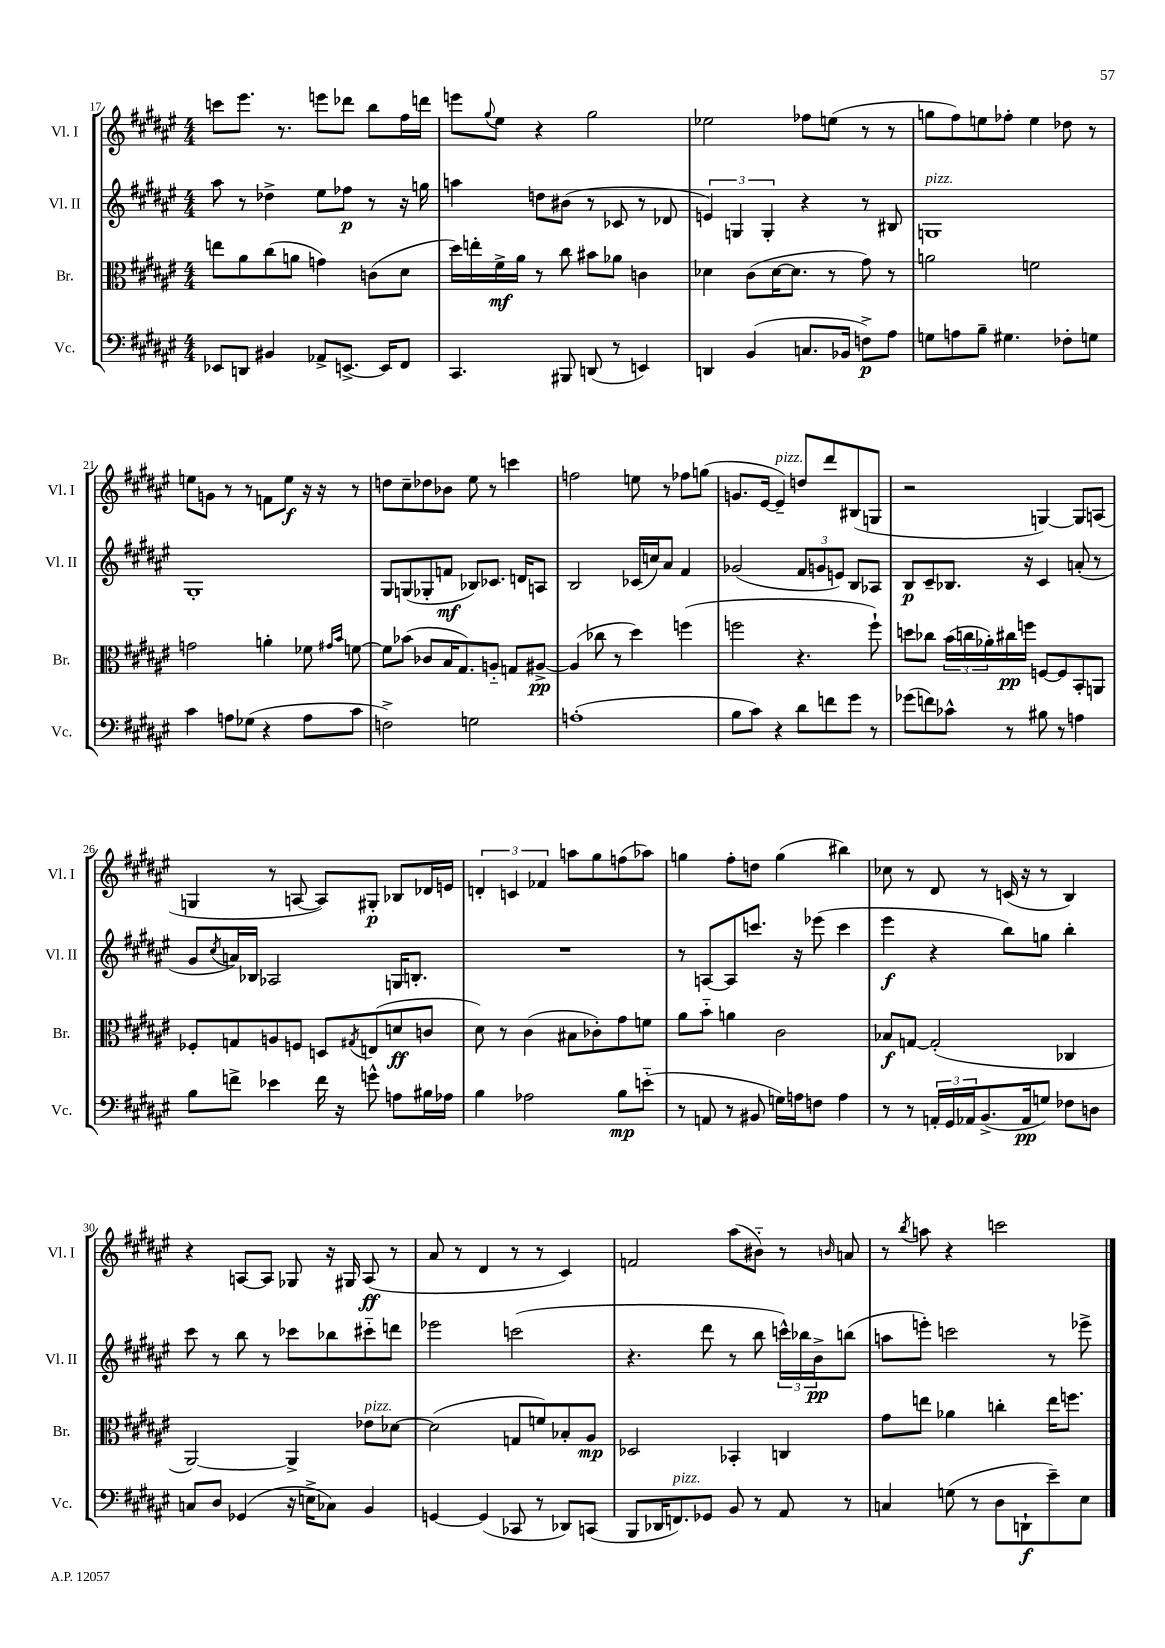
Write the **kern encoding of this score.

**kern	**kern	**kern	**kern
*staff4	*staff3	*staff2	*staff1
*clefF4	*clefC3	*clefG2	*clefG2
*k[f#c#g#d#a#e#]	*k[f#c#g#d#a#e#]	*k[f#c#g#d#a#e#]	*k[f#c#g#d#a#e#]
*M4/4	*M4/4	*M4/4	*M4/4
8EE-	8ee	8aa#	8ccc
8DD	8a#	8r	8.eee#
4BB#	(8cc#	4dd-^	.
.	.	.	8.r
.	8a	.	.
8AA-^	4g)	8ee#	8eee
[8.EE^	.	8ff-	8ddd-
.	(8c	8r	8bb
16EE]	.	.	.
8FF#	8d#	16r	16ff#
.	.	16gg	16ddd
=	=	=	=
4.CC#	16dd#)	4aa	8eee
.	16ee'	.	.
.	.	.	8qqgg#
.	16f#^	.	8ee#
.	16a#	.	.
.	8r	8dd	4r
8BBB#	8cc#	(8b#	.
(8DD	8b#	8r	2gg#
8r	8a-	8c-	.
4EE)	4c	8r	.
.	.	8d-	.
=	=	=	=
4DD	4d-	6e)	2ee-
.	.	6G	.
(4BB	(8c#	.	.
.	.	6G'	.
.	[16d-	.	.
.	8.d-]	.	.
8.C	.	4r	8ff-
.	8r	.	(8ee
16BB-	.	.	.
8F^)	8g#)	8r	8r
8A#	8r	8B#	8r
=	=	=	=
8G	2a	1G	8gg
8A	.	.	8ff#)
8B~	.	.	8ee
4.G#	.	.	8ff-'
.	2f	.	4ee
8F-'	.	.	8dd-
8G	.	.	8r
=	=	=	=
4c#	2g	1G#'	8ee
.	.	.	8g
8A	.	.	8r
(8G-	.	.	8r
4r	4a'	.	8f
.	.	.	8ee
8A	8f-	.	16r
.	.	.	16r
.	16qqg#	.	.
.	16qqb	.	.
8c#	[8f	.	8r
=	=	=	=
2F^)	8f]	8G#	8dd
.	(8b-	(8G	8cc#~
.	8c-	8G-'	8dd-
.	16B	8f	8b-
.	8.G#)	.	.
2G	.	8B-)	8ee#
.	8A'~	8.c-	8r
.	8G	.	4ccc
.	.	16d	.
.	[8A#^	8A	.
=	=	=	=
(1A'	(4A#]	2B	2ff
.	8cc-	.	.
.	8r	.	.
.	4dd#)	(16c-	8ee
.	.	16cc)	.
.	.	8a#	8r
.	(4ff	4f#	8ff-
.	.	.	(8gg
=	=	=	=
8B	2ff	(2g-	8.g
8c#)	.	.	.
.	.	.	[16e#
4r	.	.	4e#~])
8d#	4.r	12f#	8dd
.	.	12g	.
8f	.	.	8ddd#
.	.	12e)	.
8g#	.	8B	(8B#
8r	8ff`)	8A-	8G
=	=	=	=
(8g-	8dd	8B	2r
8f)	8cc-	8c#~	.
8c-^^	(24b	8.B-	.
.	24cc	.	.
.	24a-')	.	.
8r	16cc#	.	.
.	16ff	16r	.
8B#	[8F	4c#	[4G)
8r	8F]	.	.
4A	8BB'	(8a'	8G]
.	8AA	8r	(8A
=	=	=	=
8B	8F-'	8g#	4G
.	.	8qcc#	.
8f^	8G	16a)	.
.	.	16B-	.
4e-	8A	2A-	8r
.	8F	.	[8A
16f	8D	.	8A])
16r	.	.	.
.	8qG#	.	.
8g^^	(8E	.	8G#'
8A	8d	16G	8B-
.	.	8.B'	.
16B#	8c	.	16d-
16A-	.	.	16e
=	=	=	=
4B	8d#)	1r	6d'
.	8r	.	.
.	.	.	6c
2A-	(4c#	.	.
.	.	.	6f-
.	8B#	.	8aa
.	8c-')	.	8gg#
8B	8g#	.	(8ff
(8e'~	8f	.	8aa-)
=	=	=	=
8r	8a#	8r	4gg
8AA	8b'~	[8A	.
8r	4a	8A]	8ff#'
8BB#	.	8.ccc	8dd
16G)	2c#	.	(4gg
16A	.	16r	.
8F	.	(8eee-	.
4A	.	4ccc	4bb#)
=	=	=	=
8r	8B-	4eee#	8cc-
8r	[8G	.	8r
24AA'	(2G']	4r	8d#
24GG#	.	.	.
24AA-	.	.	.
(8.BB^	.	.	8r
.	.	8bb)	(16c
16AA-	.	.	16r
8G)	.	8gg	8r
8F-	4C-	4bb'	4B)
8D	.	.	.
=	=	=	=
8C	[2AA#)	8ccc#	4r
8D#	.	8r	.
(4GG-	.	8bb	[8A
.	.	8r	8A]
16r	4AA#^]	8ccc-	8G-
16E^	.	.	.
8C-)	.	8bb-	16r
.	.	.	16G#
4BB	8e-	8ccc#'~	(8A
.	[8d-	8ddd	8r
=	=	=	=
[4GG	(2d-]	2eee-	8a#
.	.	.	8r
(4GG]	.	.	4d#
8CC-	8G	(2ccc	8r
8r	8f)	.	8r
8DD-)	8B-'	.	4c#)
(8CC	8A#	.	.
=	=	=	=
8BBB	2D-	4.r	2f
16DD-	.	.	.
8.FF)	.	.	.
8GG-	.	8ddd#	.
8BB	4BB-'	8r	(8aa#
8r	.	8bb	8b#'~)
8AA#	4C	24ccc^^)	8r
.	.	24bb-	.
.	.	24b^	.
.	.	.	16qqb
8r	.	(8bb	8a
=	=	=	=
4C	8g#	8aa	8r
.	.	.	8qbb
.	8ee	8eee')	8aa
(8G	4a-	2ccc	4r
8r	.	.	.
8D#	4cc'	.	2ccc
8DD`	.	.	.
8e#~)	16ee	8r	.
.	8.ff	.	.
8E#	.	8eee-^	.
==	==	==	==
*-	*-	*-	*-
